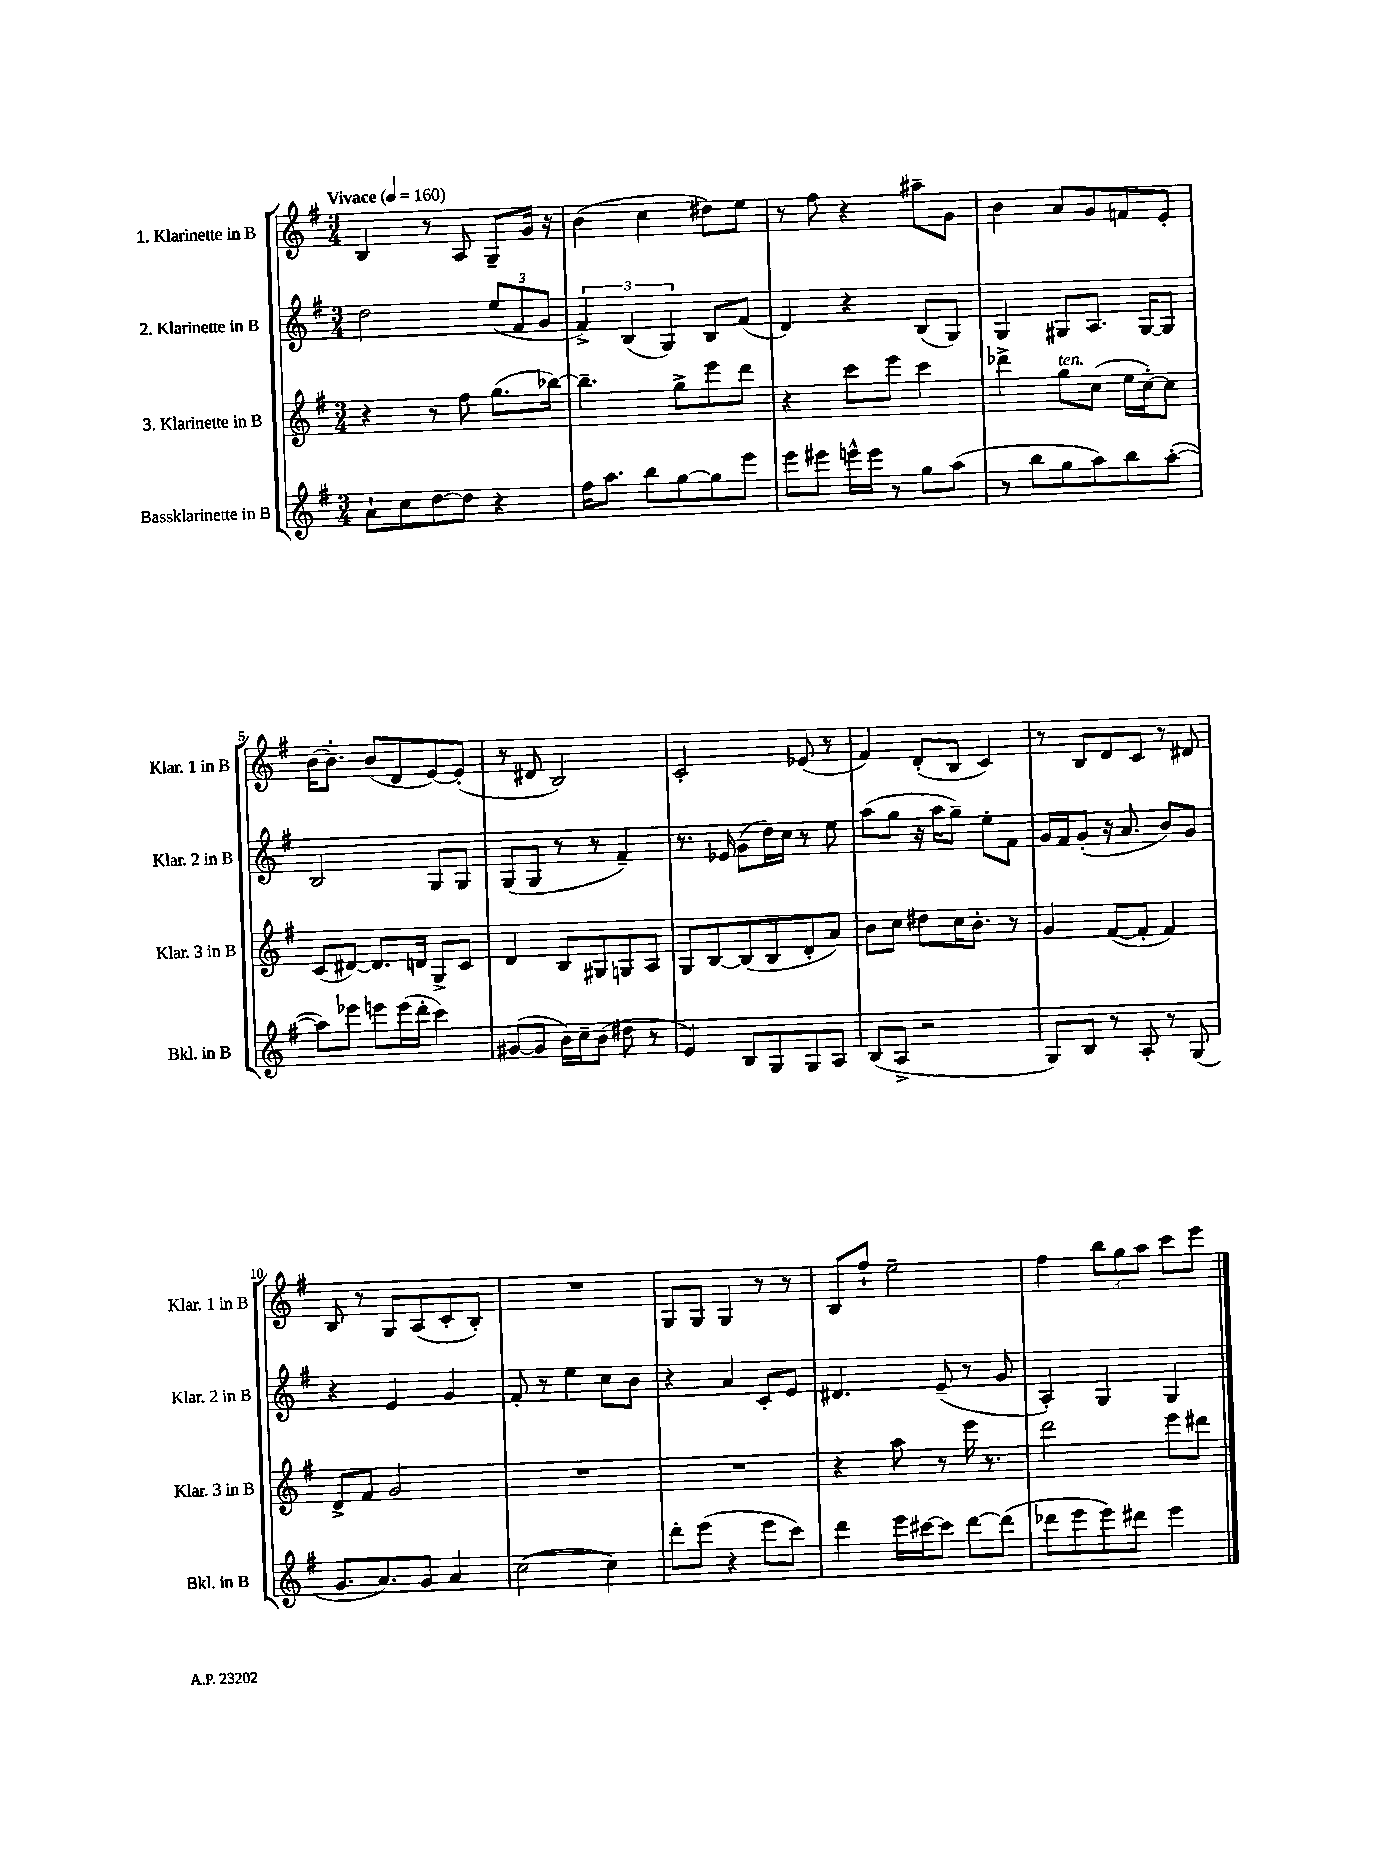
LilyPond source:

<<
\new StaffGroup <<
\new Staff = "s0" \with { instrumentName = "1. Klarinette in B" shortInstrumentName = "Klar. 1 in B" } {
    \clef treble \key g \major \numericTimeSignature \time 3/4 \tempo "Vivace" 4 = 160
    b4 r8 a8 g8-- g'16 r16 |
    b'4( c''4 dis''8) e''8 |
    r8 fis''8 r4 ais''8-- g'8 |
    b'4 a'8 g'8 f'8 e'8-. |
    b'16~ b'8.-. b'8( d'8 e'8~) e'8-.( |
    r8 dis'8 b2) |
    c'2-. ees'8( r8 |
    fis'4) d'8-.( b8 c'4) |
    r8 b8 d'8 c'8 r8 dis'8 |
    b8 r8 g8 a8( c'8-. b8-.) |
    R2. |
    g8 g8 g4 r8 r8 |
    b8 fis''8-! e''2-- |
    fis''4 \tuplet 3/2 { b''8 g''8 a''8 } c'''8 e'''8 \bar "|." |
}
\new Staff = "s1" \with { instrumentName = "2. Klarinette in B" shortInstrumentName = "Klar. 2 in B" } {
    \clef treble \key g \major \numericTimeSignature \time 3/4
    d''2 \tuplet 3/2 { e''8( fis'8 g'8 } |
    \tuplet 3/2 { fis'4->) b4( g4) } b8 fis'8( |
    d'4) r4 b8( g8) |
    g4 gis8 a8. gis16~ gis8 |
    b2 g8 g8 |
    g8( g8 r8 r8 fis'4--) |
    r8. ees'16 g'8( d''16) c''16 r8 e''8 |
    a''8( g''8 r16 a''16 g''8--) e''8-. fis'8 |
    g'16 fis'16 g'8-.( r16 a'8. b'8) g'8 |
    r4 e'4 g'4 |
    fis'8-. r8 e''4 c''8 b'8 |
    r4 a'4 c'8-. e'8 |
    dis'4. e'8--( r8 g'8 |
    a4-.) g4 g4 \bar "|." |
}
\new Staff = "s2" \with { instrumentName = "3. Klarinette in B" shortInstrumentName = "Klar. 3 in B" } {
    \clef treble \key g \major \numericTimeSignature \time 3/4
    r4 r8 fis''8 g''8.( bes''16~) |
    bes''4.-- g''8-> e'''8 d'''8 |
    r4 c'''8 e'''8 c'''4 |
    des'''4-> g''8^\markup { \italic "ten." } c''8( e''16 c''16~-.) c''8 |
    c'8( dis'8~) dis'8. d'16 g8-> c'8 |
    d'4 b8 gis8 g8 a8 |
    g8 b8~ b8( b8 d'8-. a'8) |
    b'8 c''8 dis''8 c''16 b'8.-. r8 |
    g'4 fis'8~( fis'8-. fis'4) |
    d'8-> fis'8 g'2 |
    R2. |
    R2. |
    r4 a''8 r8 e'''16 r8. |
    d'''2 e'''8 dis'''8 \bar "|." |
}
\new Staff = "s3" \with { instrumentName = "Bassklarinette in B" shortInstrumentName = "Bkl. in B" } {
    \clef treble \key g \major \numericTimeSignature \time 3/4
    a'8-! c''8 d''8~ d''8 r4 |
    fis''16 a''8. b''8 g''8~ g''8 e'''8 |
    e'''8 eis'''8 e'''16-^ e'''16 r8 g''8 a''8( |
    r8 b''8 g''8 a''8) b''8 a''8~-.( |
    a''8) ees'''8 e'''8 e'''16( d'''16-. c'''4) |
    gis'8~( gis'8 b'16) c''16-- b'8( dis''8 r8 |
    e'4) b8 g8 g8 a8 |
    b8( a8-> r2 |
    g8) b8 r8 a8-. r8 g8( |
    g'8. a'8.) g'8 a'4 |
    c''2~( c''4) |
    d'''8-. e'''8( r4 e'''8 c'''8) |
    d'''4 e'''16 cis'''16~ cis'''8 d'''8~ d'''8( |
    des'''8 e'''8 e'''8) dis'''8 e'''4 \bar "|." |
}
>>
>>
